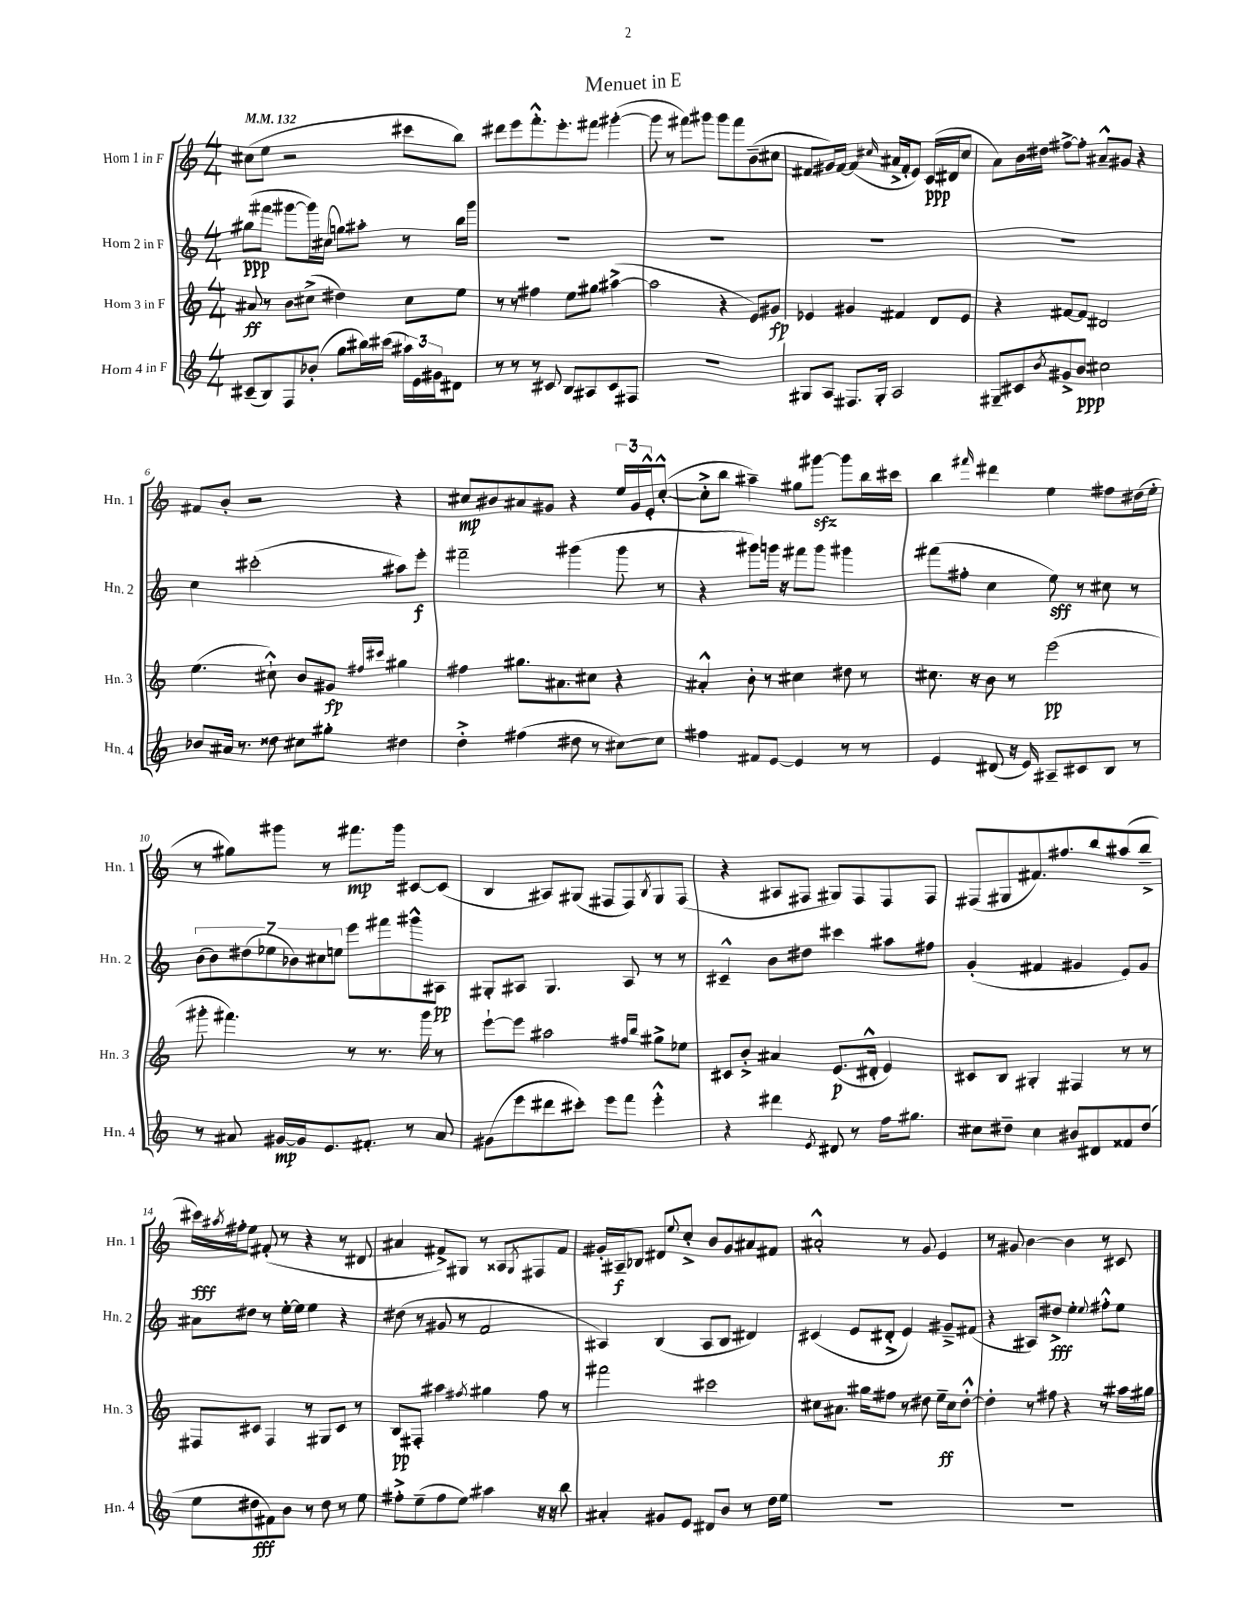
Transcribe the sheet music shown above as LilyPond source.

\header { title = "Menuet in E" }
<<
\new StaffGroup <<
\new Staff = "s0" \with { instrumentName = "Horn 1 in F" shortInstrumentName = "Hn. 1" } {
    \clef treble \key c \major \numericTimeSignature \time 4/4 \tempo 4 = 132
    cis''8( e''8 r2 cis'''8 b''8) |
    dis'''8 e'''8 f'''8.-.-^ e'''8.-. fis'''8 gis'''4~-.( |
    gis'''8 r8 fis'''8) gis'''8 gis'''8 fis'''8 b'8--( cis''8 |
    fis'8 gis'16) fis'16~ fis'4( \grace { cis''16 } ais'16-> fis'16-. e'8) c'16\ppp( dis'16 cis''8 |
    a'8) b'16 dis''16 fis''8~-> fis''8-. ais'8---^ gis'8 r4 |
    fis'8 b'8-. r2 r4 |
    cis''8\mp bis'8 ais'8 gis'8 r4 \tuplet 3/2 { e''16 gis'16 e'16-.-^ } cis''8~-.-^( |
    cis''8-.-> b''8 ais''4--) gis''8 gis'''8~\sfz gis'''8 b''16 cis'''16 |
    b''4 \grace { fis'''16 } dis'''4 e''4 fis''8 dis''16( e''16-. |
    r8 gis''8) gis'''8 r8 fis'''8.\mp gis'''16 cis'8~ cis'8( |
    b4 ais8) gis8( fis8 fis8) \acciaccatura { b8 } gis8 fis8( |
    r4 ais8 fis8 gis8) fis8 fis8 fis8 |
    fis8( gis8 fis'8.) fis''8. b''8 ais''8( b''8---> |
    cis'''16\fff) \acciaccatura { ais''8 } fis''16-. e''8 fis'8-.( r8 r4 r8 dis'8 |
    ais'4 fis'8->) gis8 r8 aisis8 \acciaccatura { gis8 } fis8 fis'8 |
    gis'16-. ais16--\f bes8 dis'8 \appoggiatura { e''8 } c''8-.-> b'8 gis'8 ais'8 fis'8 |
    ais'2-.-^ r8 g'8 e'4 |
    r8 gis'8 b'4~ b'4 r8 cis'8 \bar "|." |
}
\new Staff = "s1" \with { instrumentName = "Horn 2 in F" shortInstrumentName = "Hn. 2" } {
    \clef treble \key c \major \numericTimeSignature \time 4/4
    gis''8\ppp( fis'''8 gis'''8~ gis'''16) cis''16( g''8) ais''8-. r8 b''16 gis'''16 |
    R1 |
    R1 |
    R1 |
    R1 |
    c''4 cis'''2-.( ais''8) e'''8-.\f |
    fis'''2-- gis'''4( gis'''8 r8 |
    r4 gis'''8) g'''16 r16 fis'''8 g'''8 gis'''4 |
    fis'''8( fis''8-. c''4 e''8\sff) r8 cis''8 r8 |
    \tuplet 7/4 { b'8( b'8) dis''8( ees''8 bes'8) cis''8 e''8 } e'''8 fis'''8 gis'''8-^ ais8\pp |
    gis8-. ais8 gis4. ais8 r8 r8 |
    cis'4---^ b'8 dis''8 cis'''4 ais''8 fis''8 |
    g'4-.( fis'4 gis'4 e'8) gis'8 |
    ais'8 dis''8 r8 e''16~-. e''16 e''4 r4 |
    dis''8( r8 gis'8 r8 f'2 |
    ais4) b4( ais8 b8 dis'4) |
    cis'4( e'8 dis'8-.-> e'4) gis'8---> fis'8( |
    r4 ais8) dis''8->\fff e''4-. \appoggiatura { e''8 } fis''8-.-^ e''8 \bar "|." |
}
\new Staff = "s2" \with { instrumentName = "Horn 3 in F" shortInstrumentName = "Hn. 3" } {
    \clef treble \key c \major \numericTimeSignature \time 4/4
    ais'8\ff r8 b'8 cis''8->( dis''4) cis''8 e''8 |
    r8 r8 fis''4 e''8 gis''8 ais''4~->( |
    ais''2 r4 e'8) gis'8\fp |
    ees'4 gis'4 fis'4 d'8 ees'8 |
    r4 fis'8~ fis'8 dis'2 |
    e''4.( cis''8-!-^) b'8 gis'8\fp \grace { fis''16 cis'''16 } gis''4 |
    fis''4 gis''8. ais'8. cis''8 r4 |
    ais'4-.-^ b'8-. r8 cis''4 dis''8 r8 |
    cis''8. r16 b'8 r8 e'''2\pp( |
    gis'''8-. fis'''4.) r8 r8. gis'''16 r8 |
    e'''8~-! e'''8 ais''2 \grace { fis''16 b''16 } gis''8-> ees''8 |
    cis'8 b'8-.-> ais'4 e'8.\p( dis'16-.-^ e'4) |
    cis'8 b8 gis4-. fis4 r8 r8 |
    fis8 cis'8 fis4 r8 gis8 cis'8 r8 |
    b8\pp fis8-. ais''4 \acciaccatura { fis''8 } gis''4 fis''8 r8 |
    fis'''2 cis'''2 |
    cis''8 ais'8. gis''16 fis''8 r8 dis''8 e''16--\ff cis''16 dis''8~-.-^ |
    dis''4-. r8 fis''8 r4 r8 ais''16 gis''16 \bar "|." |
}
\new Staff = "s3" \with { instrumentName = "Horn 4 in F" shortInstrumentName = "Hn. 4" } {
    \clef treble \key c \major \numericTimeSignature \time 4/4
    cis'8--( b8) f8 bes'8-.( g''8 bis''16) cis'''16( \tuplet 3/2 { ais''16) e'16 gis'16 } dis'8 |
    r8 r8 r8 cis'8 b8 ais8 cis'8 fis8 |
    R1 |
    gis8 a8 fis8. gis16-. a2 |
    gis8-- cis'8 \acciaccatura { b'8 } gis'8-> b'8\ppp cis''2 |
    bes'8 ais'16 r8. disis''8 cis''8 gis''8-. dis''4 |
    d''4-.-> fis''4( dis''8 r8 cis''8~) cis''8 |
    fis''4 fis'8 e'8~ e'4 r8 r8 |
    e'4 dis'8( r16 e'16) ais8-- cis'8 b8 r8 |
    r8 ais'8 gis'16~\mp gis'16 e'8. fis'8.-. r8 ais'8 |
    gis'8( e'''8 dis'''8 cis'''8-.) e'''8 f'''8 e'''4-.-^ |
    r4 dis'''4 \acciaccatura { e'8 } dis'8 r8 f''16 gis''8. |
    cis''8 dis''8-- cis''4 bis'8 dis'8 fisis'8 dis''8( |
    e''8 dis''8\fff fis'8) b'8 r8 dis''8 r8 e''8 |
    fis''8-.-> e''8--( fis''8 e''8) ais''4 r16 r16 b''8 |
    ais'4-. gis'8 e'8 dis'8 b'8 r8 d''16 e''16 |
    R1 |
    R1 \bar "|." |
}
>>
>>
